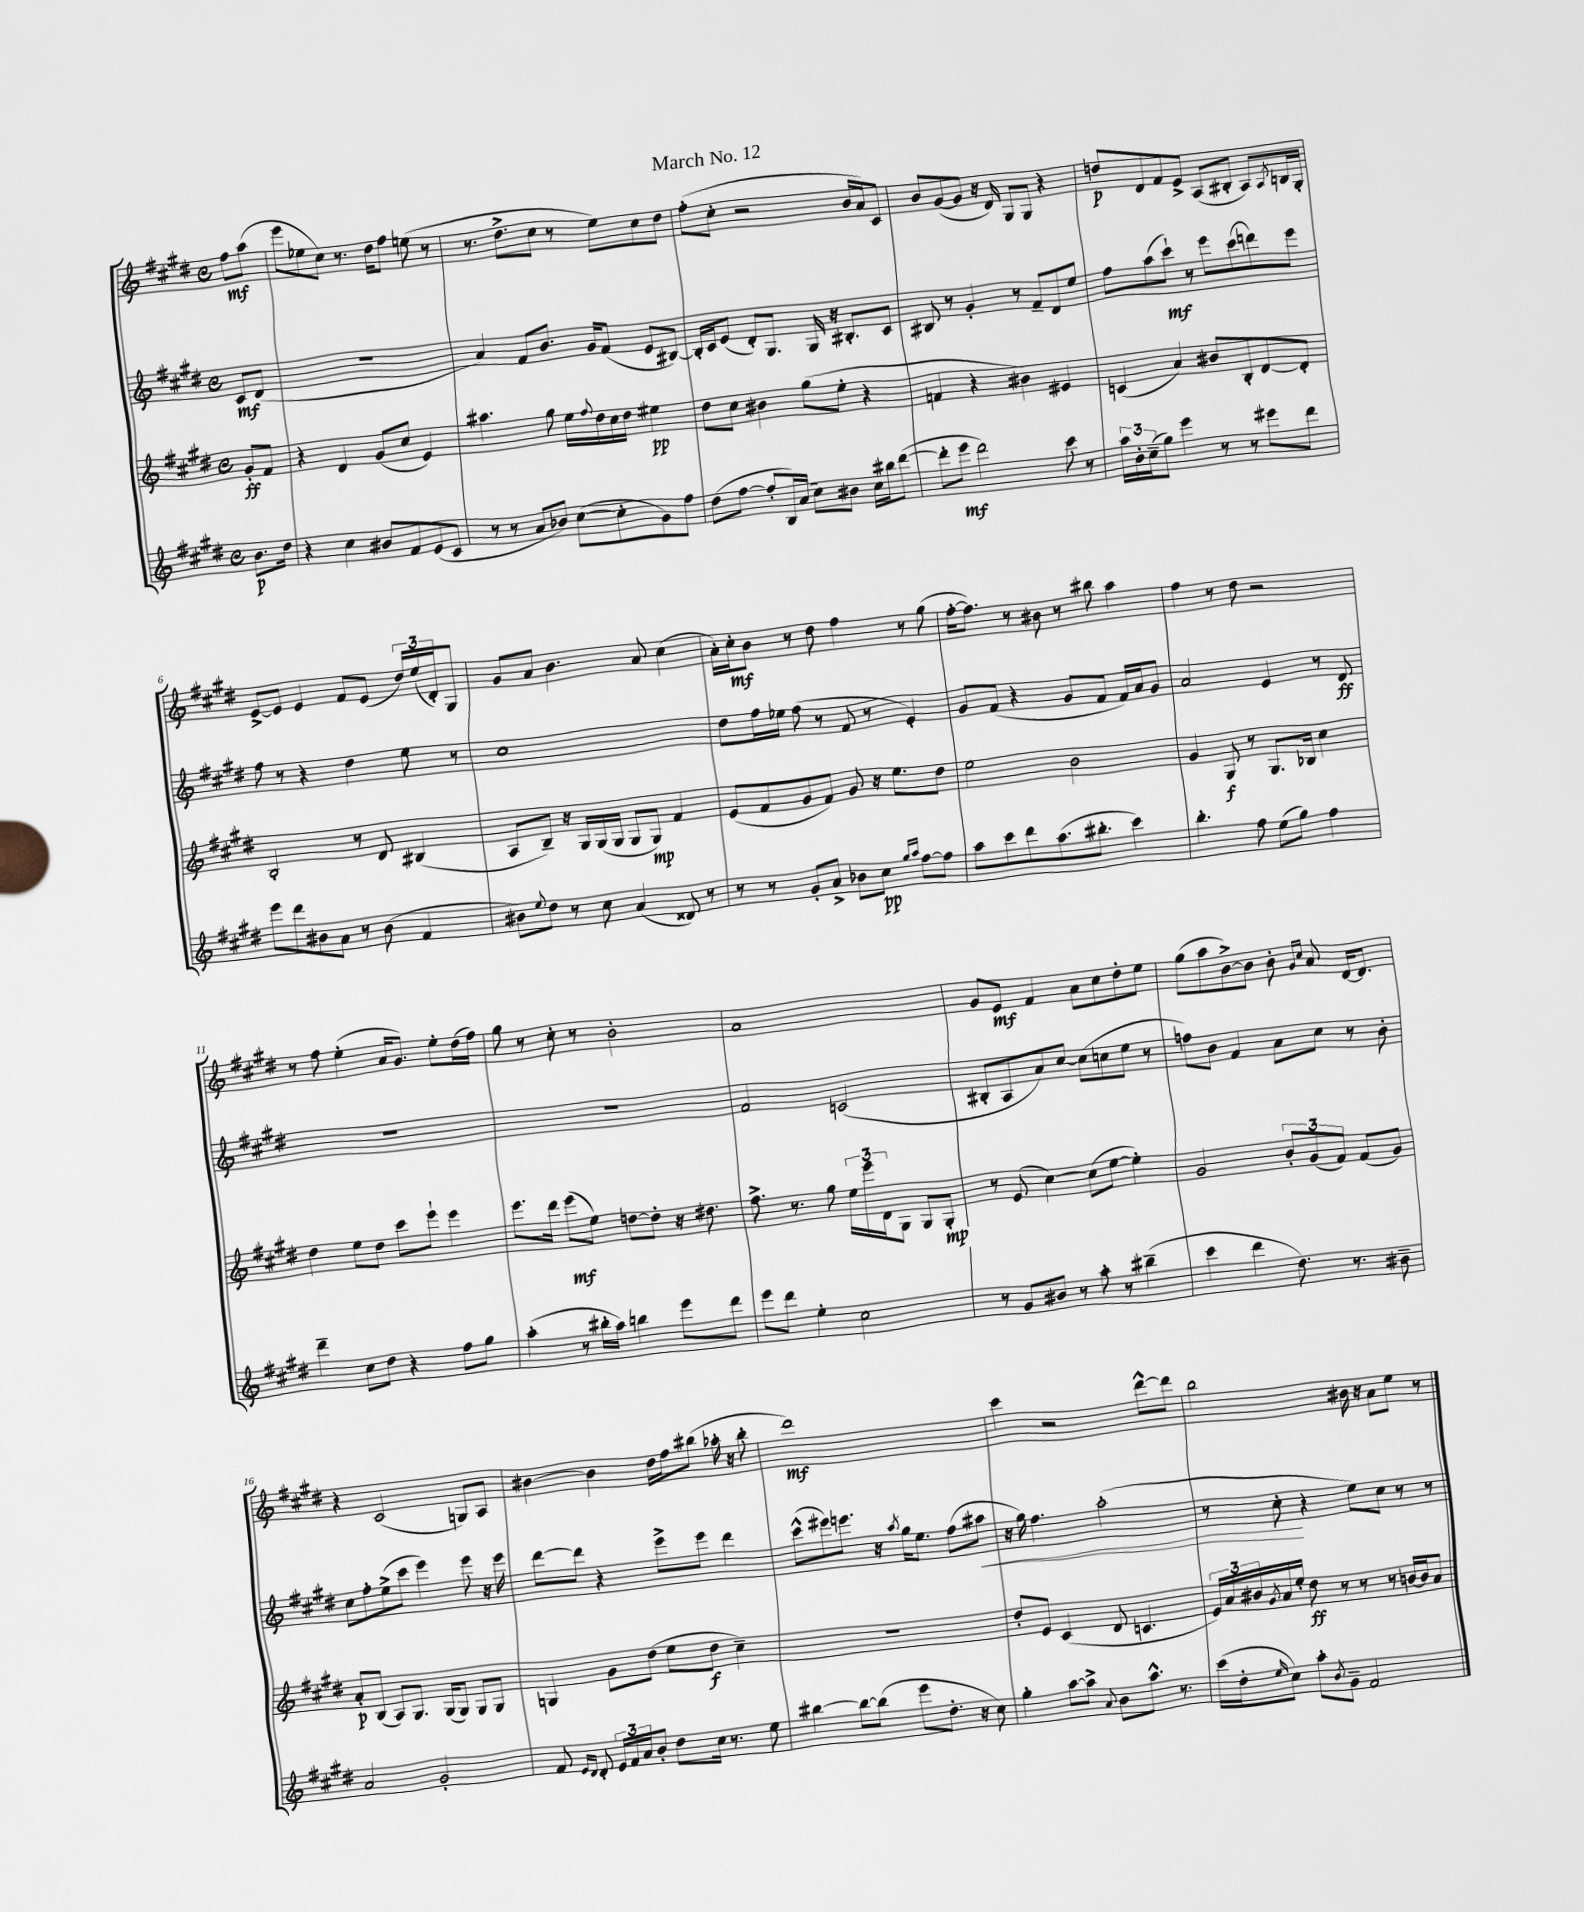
\header { title = "March No. 12" }
<<
\new StaffGroup <<
\new Staff = "s0" {
    \clef treble \key e \major \defaultTimeSignature \time 4/4 \partial 4
    fis''8\mf a''8( |
    e'''8 ees''8 cis''8) r8. dis''16 fis''8 e''8( r8 |
    r8. dis''8.-> cis''8 r8 e''8) cis''8 dis''8 |
    fis''8-.( cis''8-. r2 b'16 a'16) cis'8 |
    b'8 gis'8~( gis'8 r16 dis'16) gis8 gis8 r4 |
    d''8\p dis'8 fis'8 e'8-> a8( bis8-. a8) \acciaccatura { a8 } b16 gis16-. |
    e'8~-> e'8 e'4 fis'8 e'8( \tuplet 3/2 { dis''16) e''16( dis'16-.) } gis8 |
    gis'8 a'8 b'4. a'8 cis''4( |
    a'16-.) cis''16-.\mf b'8 r8 dis''8 fis''4 r8 gis''8( |
    fis''16~-. fis''8.) r8 bis'8 r8 bis''8 a''4 |
    fis''4 r8 dis''8 r2 |
    r8 fis''8 e''4-.( a'16 gis'8.) e''8-. dis''16( fis''16) |
    gis''8 r8 cis''8-. r8 b'2-. |
    a'1 |
    gis'8 e'8\mf fis'4 a'8 cis''8 dis''8-. e''8 |
    gis''8( a''8 b'8~->) b'8 b'8-. \grace { gis'16 cis''16 } a'8 dis'16~ dis'8. |
    r4 cis'2( g8) a8 |
    bis'4~ bis'4 dis''16 fis''16 bis''8( aes''16-. r16 bis''8-. |
    dis'''1\mf) |
    cis'''4 r2 dis'''8~-^ dis'''8 |
    b''2 bis'16 r16 a'8 e''8 r8 \bar "|." |
}
\new Staff = "s1" {
    \clef treble \key e \major \defaultTimeSignature \time 4/4 \partial 4
    cis'8\mf dis'8( |
    R1 |
    a'4) fis'8 b'8. gis'16 fis'8( e'8 bis8~) |
    bis16-. cis'16 e'8( dis'8-.) gis8. gis16 r16 bis8.-. cis'8 |
    bis8 r8 gis'4-. r8 fis'8-- dis'8 e''8 |
    fis''8 a''8( cis'''8-!\mf) r8 e'''8 cis'''8( d'''8) e'''8 |
    fis''8 r8 r4 dis''4 e''8 r8 |
    cis''1 |
    dis''8 fis''16 ees''16 fis''8( r8 fis'8 r8 e'4-.) |
    gis'8 fis'8( r4 gis'8 fis'8 fis'16) a'16 gis'8 |
    a'2 e'4 r8 dis'8\ff |
    R1 |
    R1 |
    fis'2 c'2( |
    bis8-. a8 a'8) cis''8~ cis''8( c''8 e''8 r8 |
    f''8) b'8 fis'4 a'8 cis''8 r8 b'8-. |
    cis''8 fis''8-. e''8->( cis'''8 e'''4) e'''8 r16 e'''16 |
    dis'''8~ dis'''8 r4 e'''8-> e'''8 dis'''4 |
    cis'''8-^( eis'''8) e'''8. r16 \acciaccatura { a''8 } gis''16 e''8. fis''8( ais''8\< |
    r16 gis''16) fis''4. a''2-.( |
    r8 cis''8-.\! r4 e''8) cis''8 r8 r8 \bar "|." |
}
\new Staff = "s2" {
    \clef treble \key e \major \defaultTimeSignature \time 4/4 \partial 4
    gis'8-.\ff fis'8 |
    r4 dis'4 gis'8( cis''8 e'4) |
    ais''4. gis''8 e''16 \appoggiatura { fis''8 } dis''16 cis''16 dis''16 eis''4\pp |
    dis''8 cis''8 bis'4 gis''8( e''8-. r4 |
    f'4 r4 bis'4) eis'4 |
    c'4( a'4) bis'8 b8-. dis'8~ dis'8-. |
    b2-. r8 dis'8 bis4( |
    a8 b8--) r16 gis16 gis16( gis16 gis8 gis8\mp) fis'4 |
    e'8( fis'8 gis'8 fis'8) gis'8 r16 e''8. dis''8 |
    e''2 b'2 |
    gis'4 gis8\f r8 gis8. bes16 cis''4 |
    dis''4 e''8 dis''8 cis'''8 e'''8-! e'''4 |
    e'''8. dis'''16 e'''8\mf( e''8) d''8~ d''8-. r16 dis''8. |
    fis''8.-> r8. gis''8 \tuplet 3/2 { e''16 e'''16 dis'16 } gis8 gis8 gis8-.\mp |
    r8 e'8( cis''4~) cis''8( e''8~ e''4-.) |
    gis'2 \tuplet 3/2 { b'8-. gis'8( fis'8) } fis'8( gis'8) |
    a'8-.\p b8( a8) gis8. gis16( gis8) gis8 gis8 |
    g4 gis'8 dis''8( e''8 dis''8\f cis''4--) |
    R1 |
    dis''8-. e'8 cis'4( dis'8 c'4. |
    \tuplet 3/2 { e'16) a'16 bis'16 } \acciaccatura { gis'8 } a'16 e''16-. dis''8\ff r8 r8 r8 b'16~ b'16 a'8 \bar "|." |
}
\new Staff = "s3" {
    \clef treble \key e \major \defaultTimeSignature \time 4/4 \partial 4
    b'8.\p dis''16 |
    r4 cis''4 bis'8 fis'8 e'8( cis'8 |
    r8 r8 a'8 bes'8) cis''8~( cis''8-. gis'8) fis''8 |
    dis''8( fis''8~ fis''8-. b16) a'16( cis''8) bis'8 cis''16 bis''16 dis'''8~( |
    dis'''8-. e'''8\mf dis'''2) cis'''8 r8 |
    \tuplet 3/2 { a''16 b'16-. cis''16--( } gis''8) e'''4 r8 r8 eis'''8 dis'''8 |
    e'''8 dis'''8 bis'8 a'8 r8 bis'8( fis'4 |
    bis'8) \appoggiatura { e''8 } dis''8 r8 cis''8 a'4( disis'8) r8 |
    r8 r8 gis'8-. a'8-> bes'8 cis''8\pp \grace { gis''16 a''16 } fis''8~ fis''8 |
    a''8 cis'''8 dis'''8 a''8.( bis''8.-. cis'''4) |
    b''4.-. fis''8 e''8( gis''8) fis''4 |
    dis'''4-- cis''8 dis''8 r4 fis''8 gis''8 |
    a''4-.( r8 bis''16-. a''16) b''4 e'''8 dis'''8 |
    e'''8 dis'''8 e''4-. cis''2 |
    r8 gis'8 bis'8 r8 a''8-. r8 bis''4--( |
    cis'''4 dis'''4 dis''8.) r8. bis'8-- |
    a'2 gis'2-. |
    fis'8 \grace { e'16 dis'16 } dis'8-. \tuplet 3/2 { e'16 fis'16 a'16 } b'8-. dis''8 cis''16 r8. e''8 |
    bis''4~ bis''8~ bis''8( e'''8 dis''8.-. r16 cis''8) |
    gis''4-. a''8~ a''8-> \appoggiatura { a'8 } b'8 a''8.-^ r8. |
    cis'''16( dis''16-. \grace { e''16 } cis''8) a''8-. \acciaccatura { b'8 } gis'8-- fis'2 \bar "|." |
}
>>
>>
